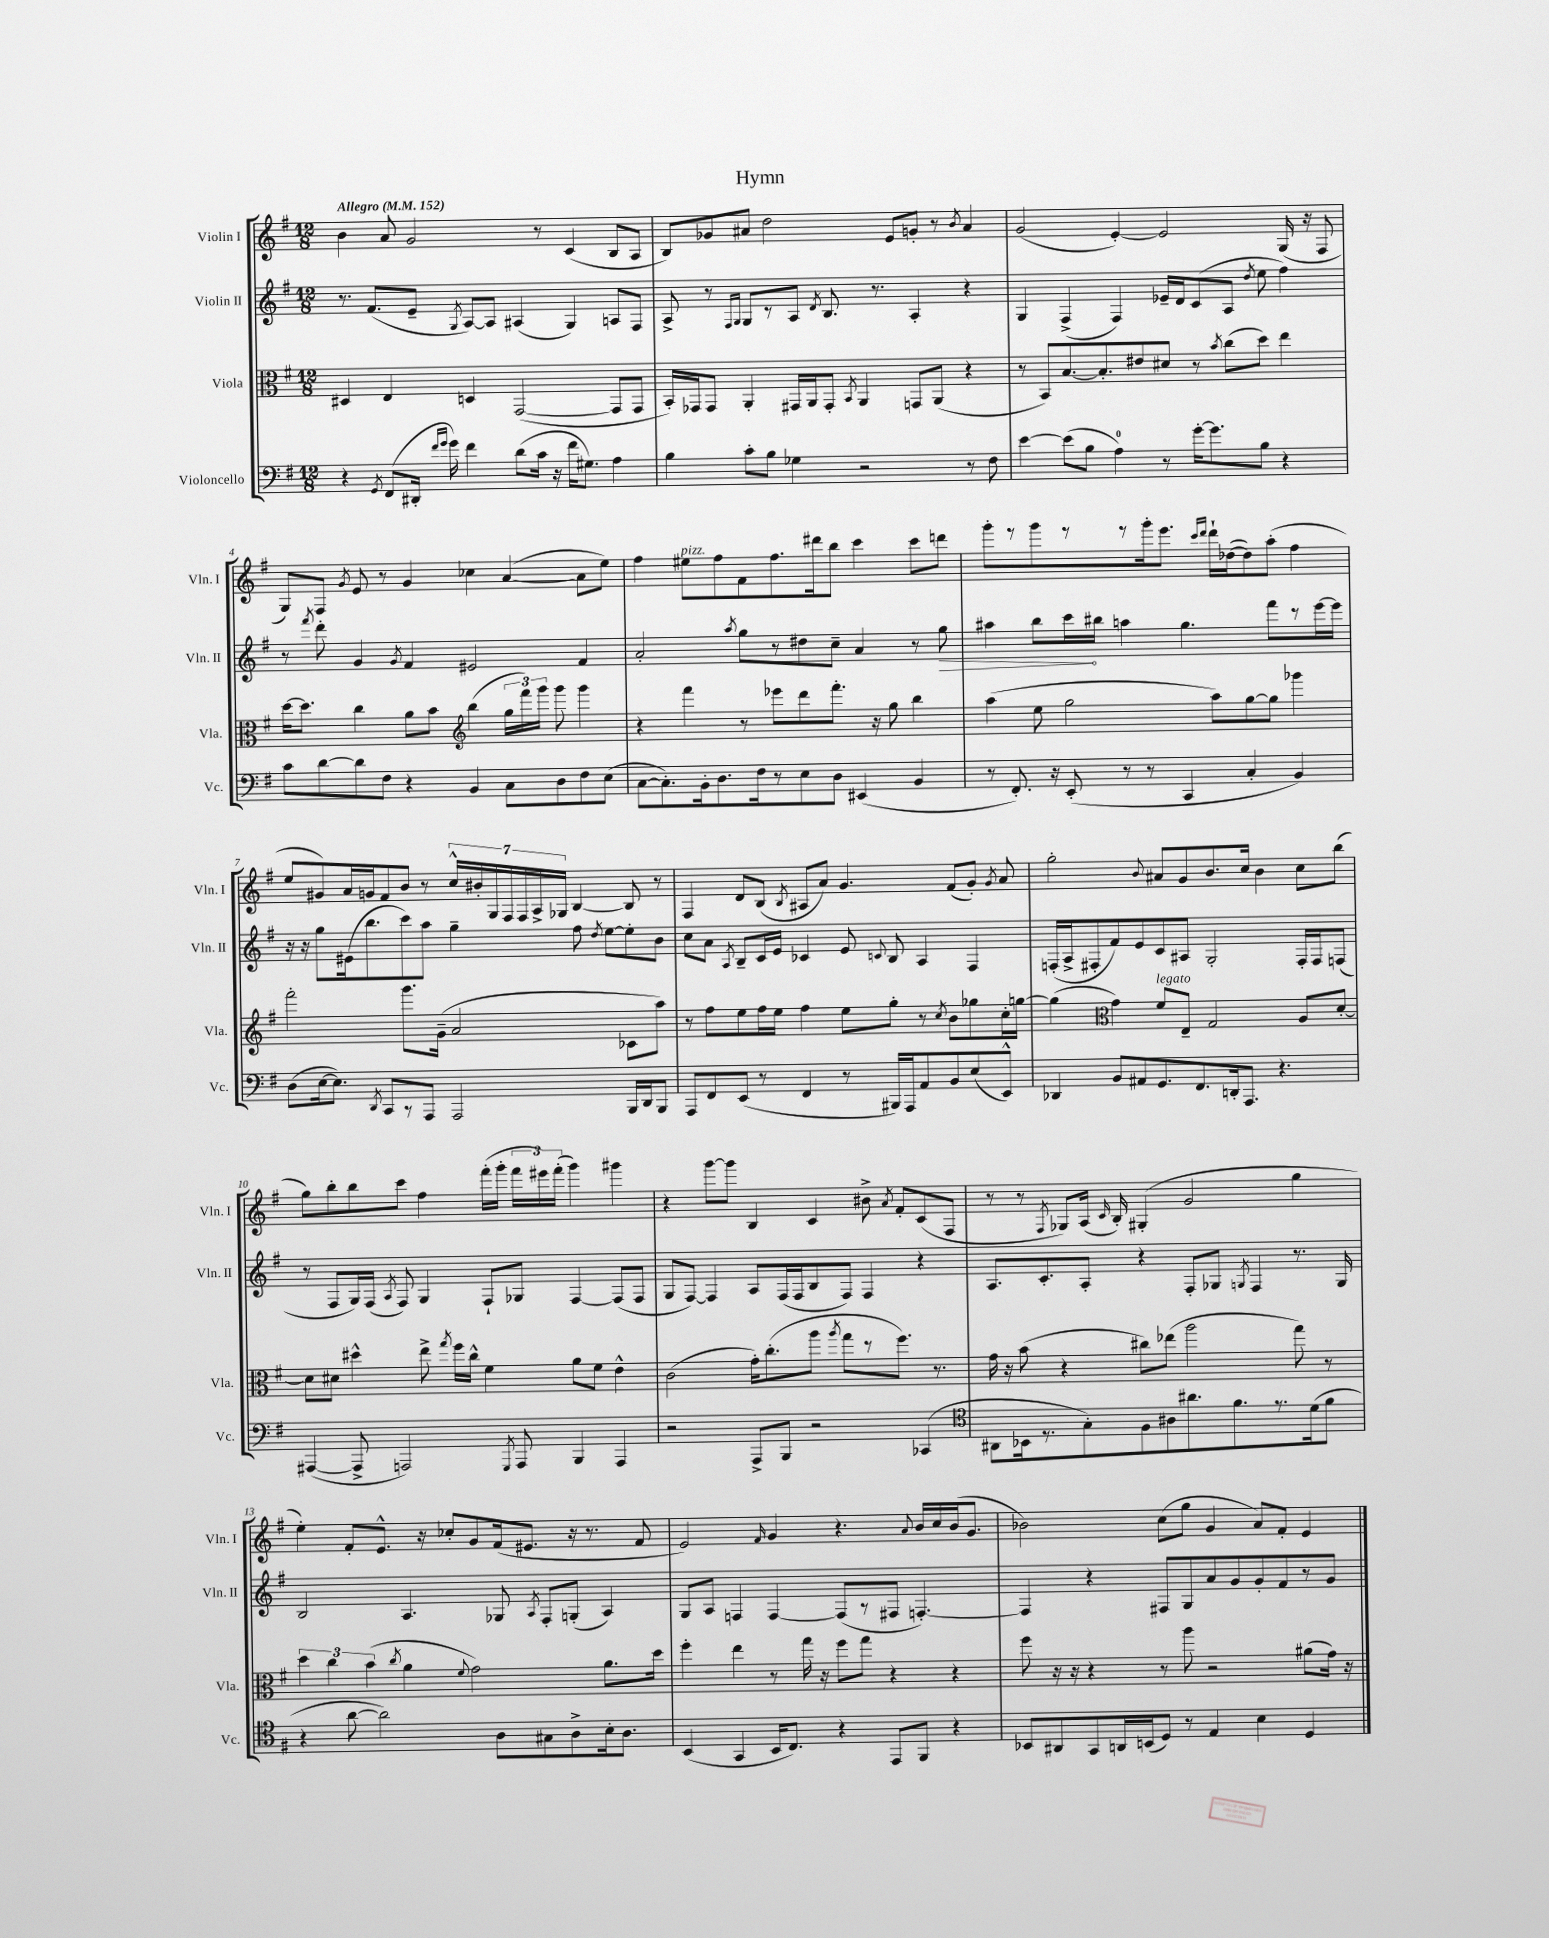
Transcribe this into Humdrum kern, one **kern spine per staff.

**kern	**kern	**kern	**kern
*staff4	*staff3	*staff2	*staff1
*clefF4	*clefC3	*clefG2	*clefG2
*k[f#]	*k[f#]	*k[f#]	*k[f#]
*M12/8	*M12/8	*M12/8	*M12/8
*MM152	*MM152	*MM152	*MM152
4r	4D#	8.r	4b
.	.	(8.f#	.
8qGG	.	.	.
(8FF#	4E	.	8a
16DD#'	.	8e~	2g
16qqf#	.	.	.
16qqg	.	.	.
16g)	.	.	.
.	.	8qG	.
4f#	4D	[8A)	.
.	.	8A]	.
(8d	([2GG	(4A#	.
16c	.	.	8r
16r	.	.	.
16f#	.	4G)	(4c
8.G#)	.	.	.
4A	8GG]	8A	8B
.	8GG	8F#	8A
=	=	=	=
4B	16BB')	8A^	8B)
.	16GG-	.	.
.	8GG-	8r	8g-
.	.	16qqF#	.
.	.	16qqG	.
8c'	4AA'	8G	8a#
8B	.	8r	2dd
4G-	16GG#	8A	.
.	16AA	.	.
.	.	8qd	.
.	8GG#'	8.B	.
.	8qBB	.	.
2r	4AA	.	.
.	.	8.r	.
.	.	.	8e
.	8GG	4A'	8g'
.	(8AA	.	8r
.	.	.	8qb
8r	4r	4r	4a#
8F#	.	.	.
=	=	=	=
[4e	8r	4G	(2g
.	8BB)	.	.
(8e]	[8.B	(4F#^	.
8B	.	.	.
.	8.B']	.	.
4A)	.	4F#)	[4e')
.	8e#	.	.
8r	8d#	16e-~	2e]
.	.	16d	.
[16g'	8r	(8c	.
8.g]	.	.	.
.	8qb	.	.
.	(8cc	8A	.
.	.	8qdd	.
8B	8dd)	8ee	.
4r	4ee	4ff#)	(16G
.	.	.	16r
.	.	.	8F#
=	=	=	=
8c	[16dd	8r	8G)
.	8.dd]	.	.
.	.	8qfff#	.
[8d	.	8ddd'	8F#
.	.	.	8qg
8d]	4cc	4g	8e
8F#	.	.	8r
.	.	8qg	.
4r	8a	4f#	4g
.	8b	.	.
*	*clefG2	*	*
4BB	(4bb	2e#	4cc-
8C	24gg	.	([4a
.	24fff#)	.	.
.	24ggg	.	.
8D	8ggg	.	.
8F#	4ggg	4f#	8a]
(8E	.	.	8ee)
=	=	=	=
[8C	4r	2a'	4ff#
8.C'])	.	.	.
.	4fff#	.	8ee#
16BB'	.	.	.
8.D	.	.	8ff#
.	.	8qaa	.
.	8r	8gg	8f#
16F#	.	.	.
8r	8eee-	8r	8.ff#
8E	8ddd	8dd#	.
.	.	.	16ddd#
8D	8.fff#'	8cc~	8bb
(4EE#	.	4a	4ccc
.	16r	.	.
.	8gg	.	.
4BB	4bb	8r	8ccc
.	.	8gg	8ddd
=	=	=	=
8r	(4aa	4aa#	8ggg'
8.FF#')	.	.	8r
.	8ee	8bb	8ggg
16r	.	.	.
(8EE'	2gg	16ccc	8r
.	.	16bb#	.
8r	.	4aa	8r
8r	.	.	16ggg'
.	.	.	8.eee
4CC	.	4.gg	.
.	.	.	16qqccc
.	.	.	16qqddd
.	8aa)	.	16ddd`
.	.	.	([16dd-
4C'	[8gg	.	8dd-])
.	8gg]	8fff#	(8aa'
4BB)	4ggg-	8r	4ff#
.	.	[16eee	.
.	.	16eee]	.
=	=	=	=
(8D	2fff#'	16r	8ee
.	.	16r	.
[16E	.	8gg	8g#)
8.E])	.	.	.
.	.	(16e#	16a
.	.	8.bb	16g
8qDD	.	.	.
8CC	.	.	8f#
8r	8.ggg	8ccc)	8b
8AAA	.	8aa	8r
.	(16g~	.	.
2AAA	2a	4gg~	28cc^^
.	.	.	28b#'
.	.	.	28G
.	.	.	28F#
.	.	.	28F#
.	.	.	28A^
.	.	.	28G-
.	.	8ff#	[4B
.	.	8qdd	.
.	.	[8ee	.
16BBB	8c-	8ee']	8B]
16DD	.	.	.
8BBB	8aa)	8b	8r
=	=	=	=
8AAA	8r	8cc	4F#
8FF#	8ff#	8a	.
.	.	8qA	.
(8EE	8ee	8B~	8d
8r	16ff#	16c	(8B
.	16ee	16e	.
.	.	.	8qB
4FF#	4ff#	4c-	8A#
.	.	.	8a)
8r	8ee	8e	4.g
.	.	8qqc	.
16BBB#)	8gg'	8B	.
16AAA	.	.	.
8AA	8r	4A	.
.	8qcc	.	.
8BB	8b	.	(8f#
(8E	8gg-	4F#	8g')
.	.	.	8qg
8EE^^)	16cc'	.	8a
.	[16gg	.	.
=	=	=	=
4DD-	(4gg]	(16F'	2gg'
.	.	16A^	.
.	.	8F#'	.
*	*clefC3	*	*
8BB	4g)	8f#)	.
8AA#	.	8e	.
.	.	.	8qqb
8.GG	8f#	8c	8a#
.	8E~	8A#	8g
8.FF#	.	.	.
.	2G	2G'	8.b
16DD'	.	.	.
8.AAA	.	.	16cc
.	.	.	4b
4.r	.	.	.
.	8A	16F#'	8cc
.	.	16F#	.
.	[8d'	(8F	(8bb
=	=	=	=
([4AAA#	8d]	8r	8gg)
.	8d#	8F#	8bb'
8AAA#^]	4dd#^^	16G)	8bb
.	.	(16F#	.
.	.	8qA	.
2AAA)	.	8F#)	8ccc
.	8ee^	4G	4ff#
.	8qgg	.	.
.	16ff#	.	.
.	16cc^^	.	.
.	4f#	8F#`	(16fff#'
.	.	.	16ggg'
8qGGG	.	.	.
8AAA	.	8G-	24fff#
.	.	.	24eee#)
.	.	.	(24fff#'
4BBB	8a	[4F#	4ggg)
.	8f#	.	.
4AAA	4e^^	(8F#]	4ggg#
.	.	8F#	.
=	=	=	=
2r	(2c	8G	4r
.	.	[8F#)	.
.	.	4F#]	[8ggg
.	.	.	8ggg]
8AAA^	16g')	8A	4B
.	(8.cc'	.	.
8BBB	.	(16F#	.
.	.	16F#	.
2r	8aa	8B	4c
.	8qaa	.	.
.	8gg	8F#)	.
.	8r	4F#	8b#^
.	.	.	8qa
.	8.ff#)	.	8f#'
(4CC-	.	4r	(8c
.	8.r	.	.
.	.	.	8F#
=	=	=	=
*clefC4	*	*	*
8AA#	16g	8.A	8r
.	16r	.	.
16BB-	(8b	.	8r
8.r	.	8.c'	.
.	.	.	8qF#
.	4r	.	8G-)
8G')	.	8A'	(16A
.	.	.	16qqc
.	.	.	16B')
8F#	8cc#)	4r	(4G#'
8A#	(8ee-	.	.
8.a#	2aa	8F#'	2g
.	.	8G-	.
8.f#	.	.	.
.	.	8qG	.
.	.	4F#	.
8.r	.	.	.
.	8gg)	8.r	4gg
(16d	.	.	.
8f#	8r	.	.
.	.	16G	.
=	=	=	=
4r	6dd	2B	4ee')
.	6cc	.	.
[8a	.	.	8f#'
.	(6b	.	.
2a])	.	.	8.e^^
.	8qcc	.	.
.	4a	4.A	.
.	.	.	16r
.	.	.	8cc-'
.	8qqf#	.	.
.	2g)	.	8g
8A	.	8G-	(16f#
.	.	.	8.e#
.	.	8qA	.
8G#	.	8F#'	.
8A^	.	(8G'	16r
.	.	.	8.r
16B'	8.a	4A)	.
8.A	.	.	.
.	.	.	8f#
.	16dd	.	.
=	=	=	=
(4BB	4ff#'	8G	2e)
.	.	8A	.
4GG	4ee	4F	.
.	.	.	16qqf#
16BB	8r	[4F	4g
8.C)	.	.	.
.	16gg	.	.
.	16r	.	.
4r	8ff#	(8F]	4.r
.	8gg	8r	.
8EE	4r	8F#	.
.	.	.	8qqa
8FF#	.	[4.F')	16b
.	.	.	16cc
4r	4r	.	(16b
.	.	.	8.g
=	=	=	=
8BB-	8ff#	4F]	2b-)
8AA#	16r	.	.
.	16r	.	.
8GG	4r	4r	.
16AA	.	.	.
(16BB	.	.	.
8D)	8r	8F#	(8cc
8r	8aa	8G	8gg
4E	2r	8a	4g
.	.	8g	.
4B	.	8g'	8a)
.	.	8f#	8f#'
4D	(8a#	8r	4e
.	16g)	8g	.
.	16r	.	.
==	==	==	==
*-	*-	*-	*-
